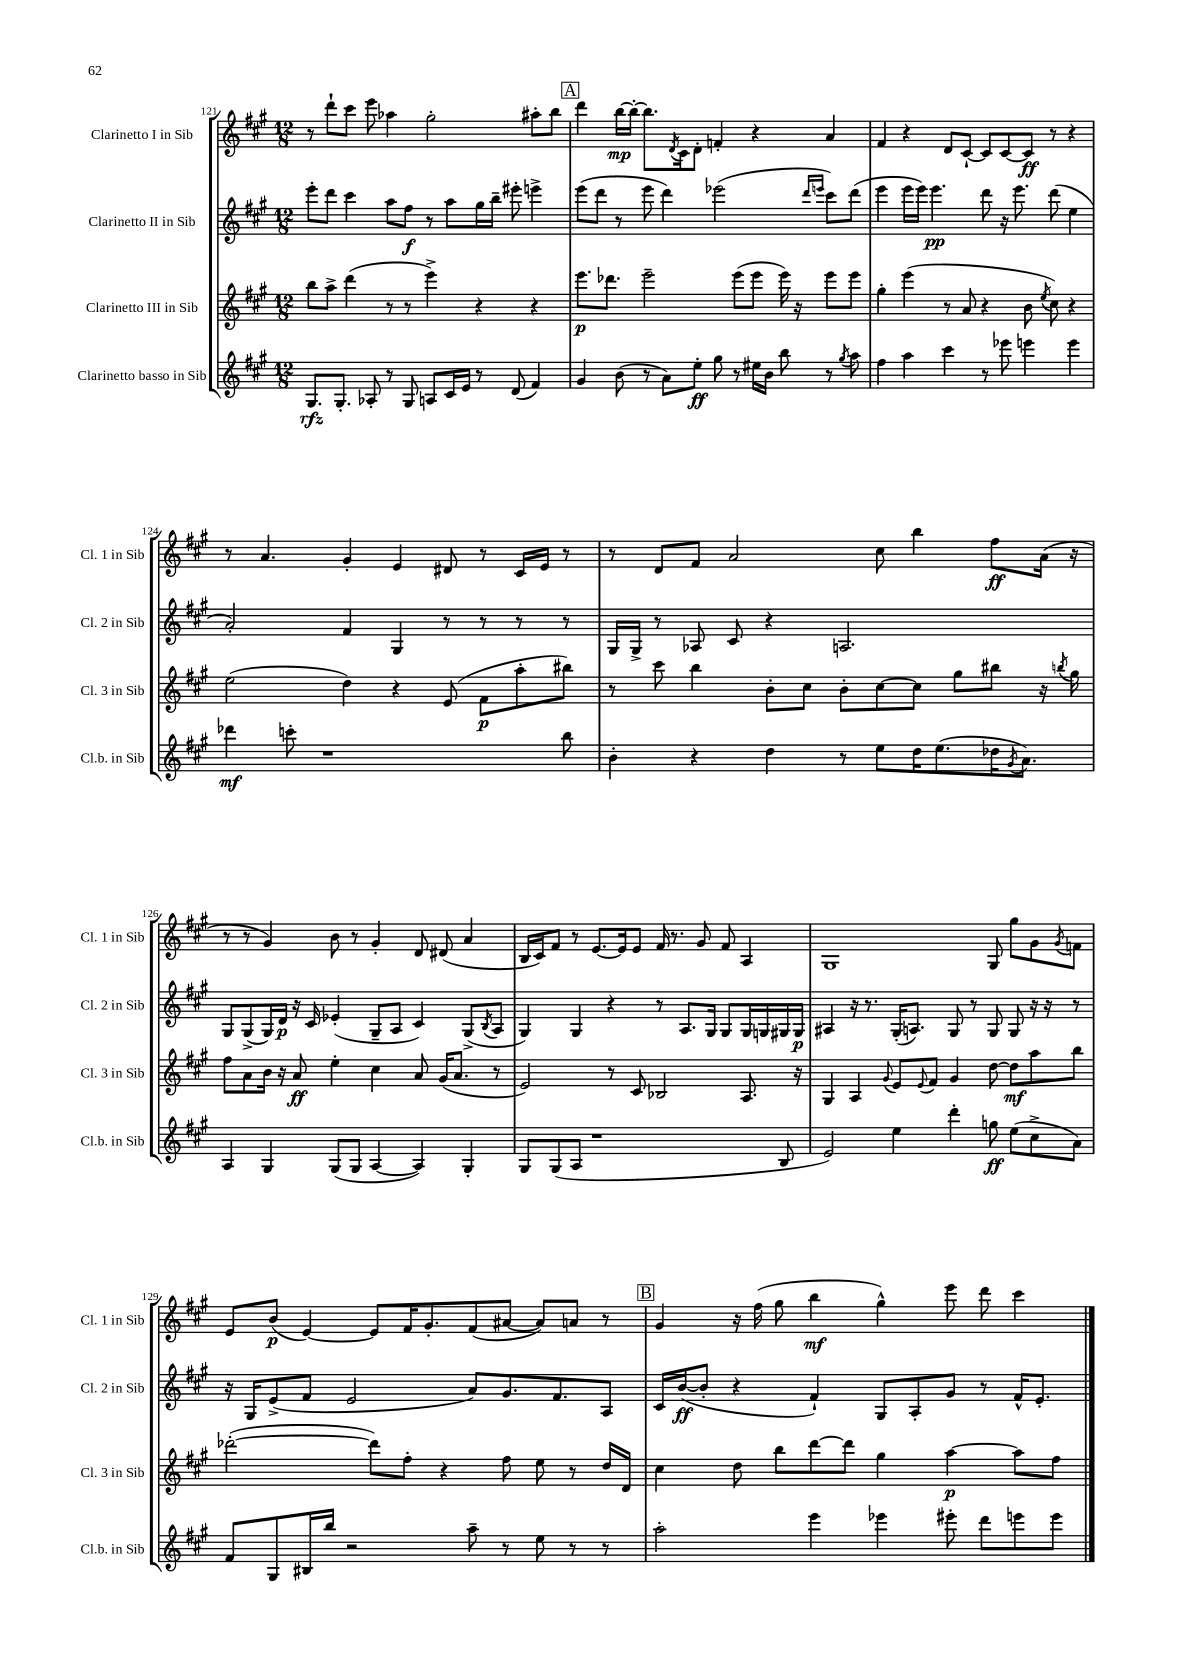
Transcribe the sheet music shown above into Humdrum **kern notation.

**kern	**kern	**kern	**kern
*staff4	*staff3	*staff2	*staff1
*clefG2	*clefG2	*clefG2	*clefG2
*k[f#c#g#]	*k[f#c#g#]	*k[f#c#g#]	*k[f#c#g#]
*M12/8	*M12/8	*M12/8	*M12/8
8.G#	8bb	8eee'	8r
.	8aa^	8ddd	8ddd`
8.G#'	.	.	.
.	(4ddd	4ccc#	8ccc#
8A-'	.	.	8eee
8r	8r	8aa	4aa-
8G#	8r	8ff#	.
8A	4eee^)	8r	2gg#'
16c#	.	8aa	.
16e	.	.	.
8r	4r	16gg#	.
.	.	16bb~	.
(8d	.	8eee#'	.
4f#)	4r	4eee^	8aa#'
.	.	.	8bb
=	=	=	=
4g#	8.eee	(8eee	4ddd
.	.	8ddd	.
.	8.ddd-	.	.
(8b	.	8r	[16bb
.	.	.	16bb'_
8r	2eee~	8eee	8.bb]
8a)	.	4ddd)	.
.	.	.	8qd
.	.	.	16c#
8ee'	.	.	8d'
8gg#	.	(2eee-	4f'
8r	(8eee	.	.
16ee#	8eee	.	4r
16b	.	.	.
8bb	16eee)	.	.
.	16r	.	.
.	.	16qqddd	.
.	.	16qqeee	.
8r	8eee	8ccc#)	4a
8qgg#	.	.	.
8aa	8eee	(8ddd	.
=	=	=	=
4ff#	4gg#'	4eee	4f#
4aa	(4eee	16eee	4r
.	.	16eee)	.
.	.	4.eee	.
4ccc#	8r	.	8d
.	8a	.	[8c#`
8r	4r	8ddd	8c#]
8eee-	.	16r	[8c#
.	.	8.eee	.
4eee	8b	.	8c#]
.	8qee	.	.
.	8cc#)	(8ddd	8r
4eee	4r	4ee	4r
=	=	=	=
4ddd-	(2ee	2a')	8r
.	.	.	4.a
8ccc'	.	.	.
1r	.	.	.
.	4dd)	4f#	4g#'
.	4r	4G#	4e
.	(8e	8r	8d#
.	8f#	8r	8r
.	8aa'	8r	16c#
.	.	.	16e
8bb	8bb#)	8r	8r
=	=	=	=
4b'	8r	16G#	8r
.	.	16G#^	.
.	8ccc#	8r	8d
4r	4bb	8A-	8f#
.	.	8c#	2a
4dd	8b'	4r	.
.	8cc#	.	.
8r	8b'	2.A	.
8ee	[8cc#	.	8cc#
16dd	8cc#]	.	4bb
(8.ee	.	.	.
.	8gg#	.	.
16dd-	8bb#	.	8ff#
8qg#	.	.	.
8.a)	.	.	.
.	16r	.	(16a
.	8qbb	.	.
.	16gg#	.	16r
=	=	=	=
4A	8ff#	8G#	8r
.	8a	(8G#^	8r
4G#	16b	16G#)	4g#)
.	16r	16d	.
.	8a	16r	.
.	.	16c#	.
(8G#	4ee'	(4e-'	8b
8G#	.	.	8r
[4A	4cc#	8G#~	4g#'
.	.	8A	.
4A])	8a	4c#)	8d
.	(16g#	.	(8d#
.	8.a	.	.
4G#'	.	(8G#^	4a
.	.	8qB	.
.	8r	8A	.
=	=	=	=
8G#	2e)	4G#)	16B
.	.	.	16c#)
(8G#	.	.	8f#
8A	.	4G#	8r
1r	.	.	[8.e
.	8r	4r	.
.	.	.	16e]
.	8c#	.	8e
.	2B-	8r	16f#
.	.	.	8.r
.	.	8.A	.
.	.	.	8g#
.	.	16G#	.
.	.	8G#	8f#
.	8.A	16G#	4A
.	.	16G	.
8B	.	16G#	.
.	16r	16G#	.
=	=	=	=
2e)	4G#	4A#	1G#
.	4A	16r	.
.	.	8.r	.
.	8qqg#	.	.
4ee	8e	(16G#'	.
.	.	8.A)	.
.	8qqe	.	.
.	8f#	.	.
4ddd'	4g#	8G#	.
.	.	8r	.
8gg	[8dd	8G#	8G#
(8ee	8dd]	8G#	8gg#
8cc#^	8aa	16r	8g#
.	.	16r	.
.	.	.	8qg#
8a)	8bb	8r	8f
=	=	=	=
8f#	([2ddd-'	16r	8e
.	.	16G#	.
8G#	.	(8e^	(8b
16B#	.	8f#	[4e)
16bb	.	.	.
2r	.	2e	.
.	8ddd-])	.	8e]
.	8ff#'	.	16f#
.	.	.	8.g#'
.	4r	.	.
8aa~	.	8a)	(8f#
8r	8ff#	8.g#	[8a#
8ee	8ee	.	8a#])
.	.	8.f#	.
8r	8r	.	8a
8r	16dd	8A	8r
.	16d	.	.
=	=	=	=
2aa'	4cc#	16c#	4g#
.	.	([16b	.
.	.	8b']	.
.	8dd	4r	16r
.	.	.	(16ff#
.	8bb	.	8gg#
4eee	[8ddd	4f#`)	4bb
.	8ddd]	.	.
4eee-	4gg#	8G#	4gg#^^)
.	.	8A'	.
8eee#'	[4aa	8g#	8eee
8ddd	.	8r	8ddd
8eee	8aa]	16f#^^	4ccc#
.	.	8.e'	.
8eee	8ff#	.	.
==	==	==	==
*-	*-	*-	*-
